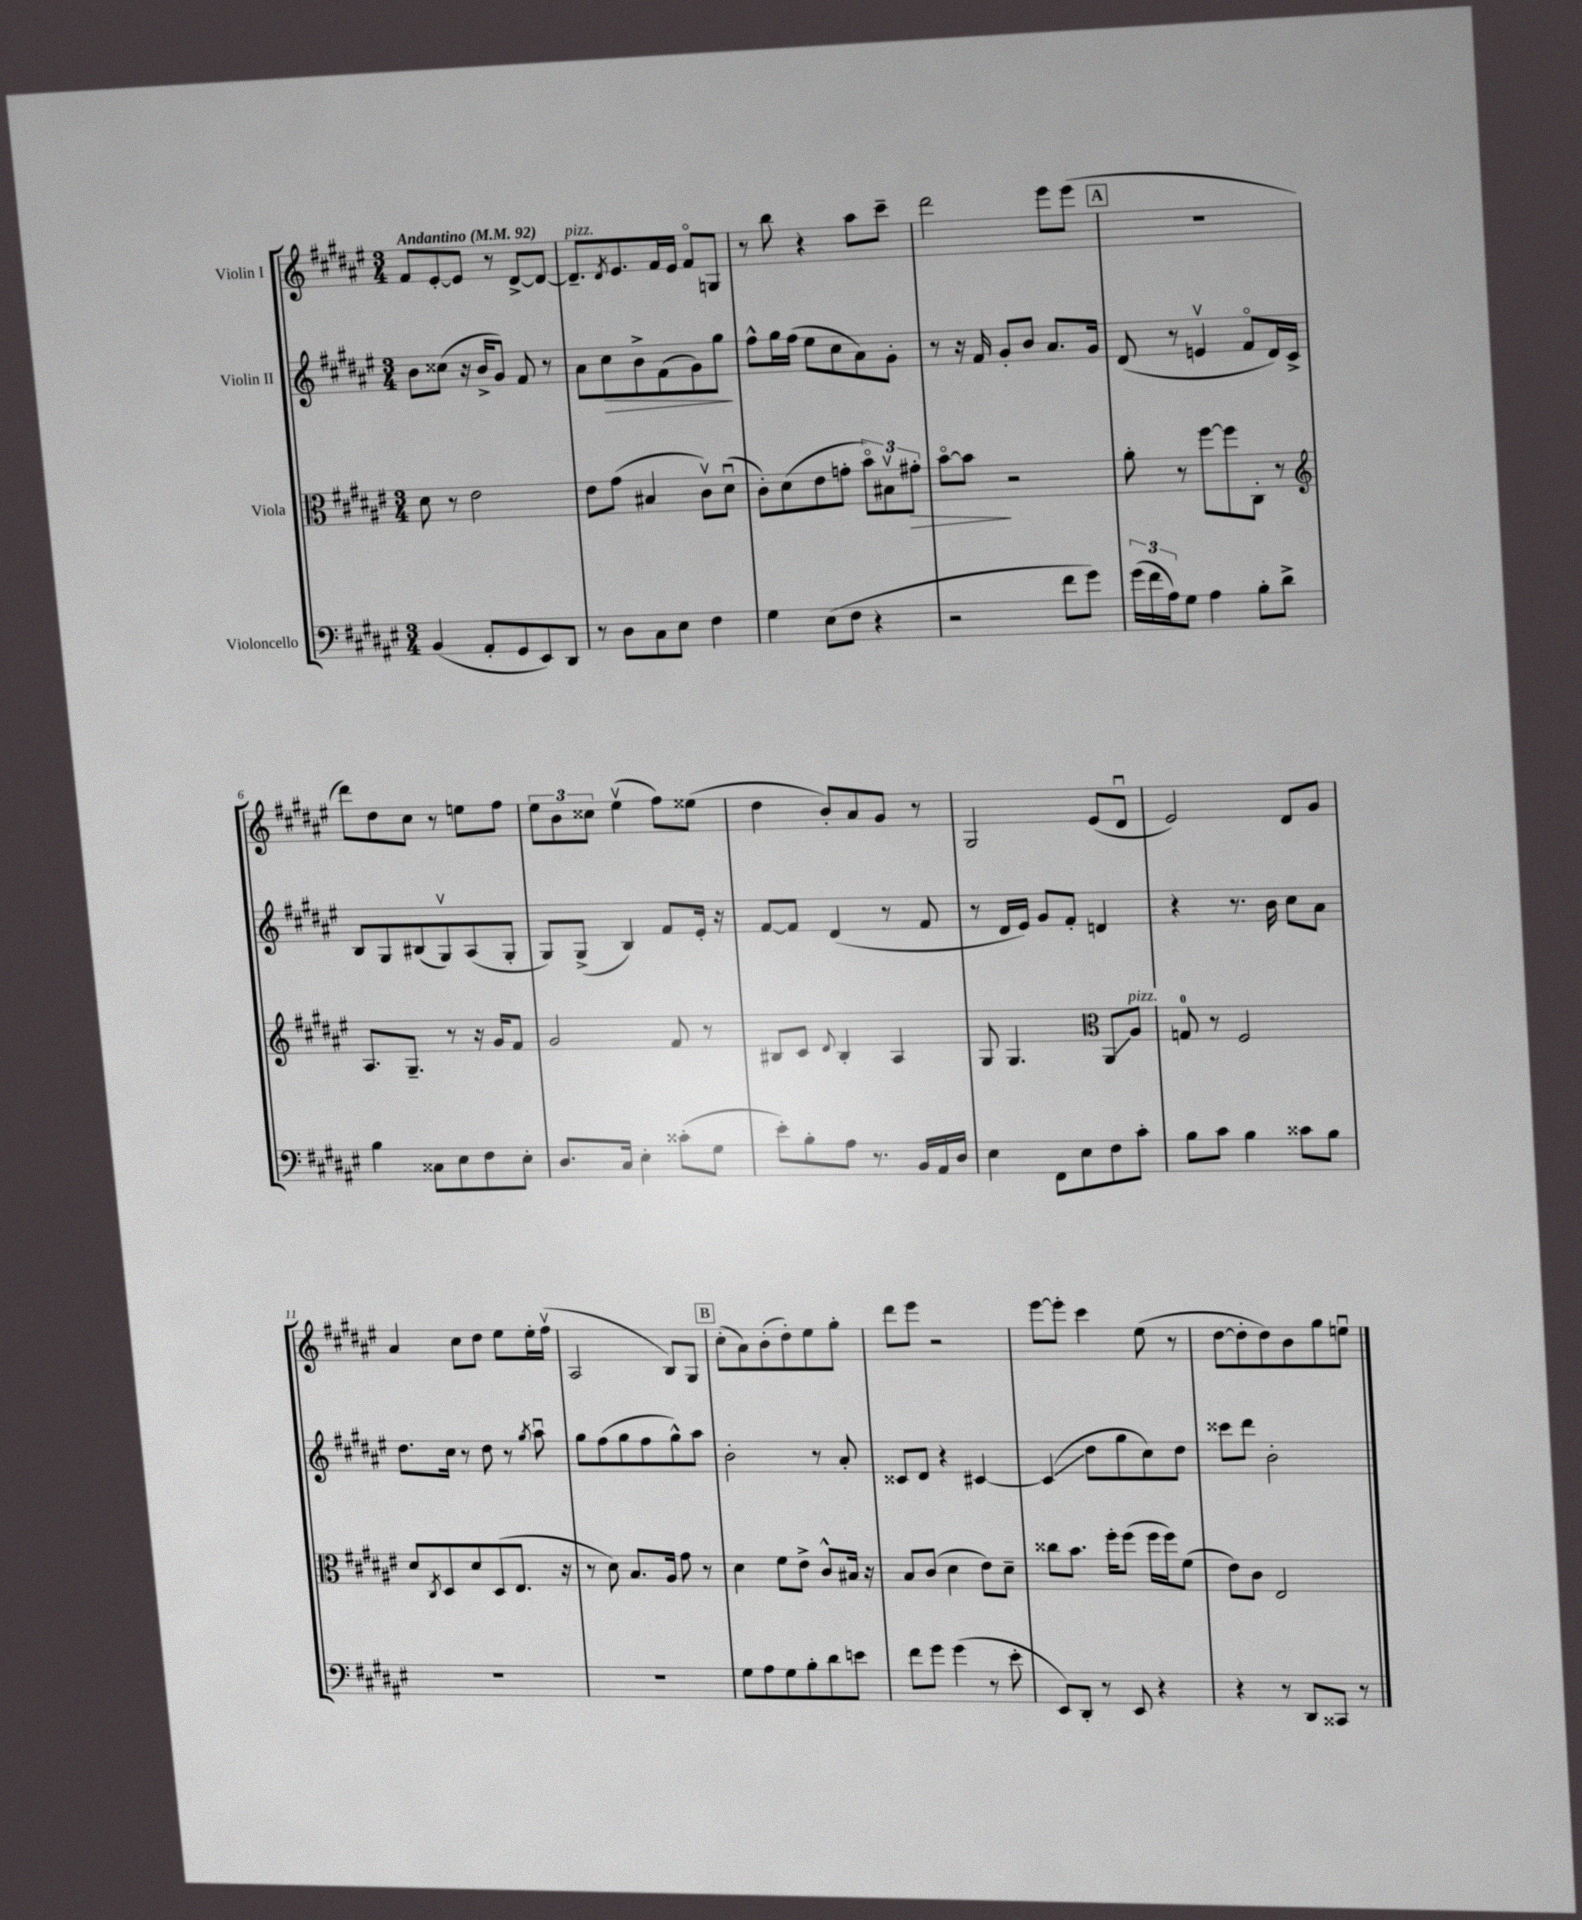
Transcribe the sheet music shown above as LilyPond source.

<<
\new StaffGroup <<
\new Staff = "s0" \with { instrumentName = "Violin I" } {
    \clef treble \key fis \major \numericTimeSignature \time 3/4 \tempo "Andantino" 4 = 92
    fis'8 eis'8~-. eis'8 r8 dis'8~-> dis'8~ |
    dis'8.--^\markup { \italic "pizz." } \acciaccatura { dis'8 } eis'8. fis'16 eis'16 fis'8\flageolet g8 |
    r8 b''8 r4 ais''8 cis'''8-- |
    dis'''2 eis'''8 eis'''8( |
    \mark \markup { \box "A" } R2. |
    dis'''8) dis''8 cis''8 r8 e''8 fis''8 |
    \tuplet 3/2 { eis''8 b'8 cisis''8 } eis''4\upbow( fis''8) eisis''8( |
    dis''4 b'8-.) ais'8 gis'8 r8 |
    gis2 eis'8( dis'8\downbow |
    eis'2) dis'8 gis'8 |
    ais'4 cis''8 dis''8 eis''8 eis''16-. fis''16\upbow( |
    ais2 b8) gis8 |
    \mark \markup { \box "B" } cis''8-.( ais'8) b'8-.( dis''8-.) eis''8 gis''8-. |
    dis'''8 eis'''8 r2 |
    eis'''8~ eis'''8-. cis'''4 eis''8( r8 |
    dis''8~ dis''8-. dis''8) b'8 gis''8 e''8\downbow \bar "|." |
}
\new Staff = "s1" \with { instrumentName = "Violin II" } {
    \clef treble \key fis \major \numericTimeSignature \time 3/4
    b'8 cisis''8( r16 b'16-> gis'8) fis'8 r8 |
    ais'8 cis''8\> b'8-> fis'8( gis'8) gis''8\! |
    fis''8-^ gis''16 fis''16( eis''8 cis''8 ais'8) gis'8-. |
    r8 r16 fis'16 gis'8-. b'8 ais'8. gis'16 |
    \mark \markup { \box "A" } dis'8( r8 e'4\upbow fis'8\flageolet dis'16) cis'16-> |
    b8 gis8 bis8( gis8\upbow) ais8( gis8-. |
    gis8) gis8->( b4) fis'8 eis'16-. r16 |
    fis'8~ fis'8 dis'4( r8 fis'8 |
    r8 dis'16 eis'16) gis'8 fis'8-. d'4 |
    r4 r8. b'16 cis''8 ais'8 |
    dis''8. cis''16 r8 dis''8 r8 \acciaccatura { gis''8 } ais''8\downbow |
    gis''8 fis''8( gis''8 fis''8 gis''8-^) ais''8 |
    \mark \markup { \box "B" } b'2-. r8 ais'8-. |
    cisis'8 dis'8 r4 cis'4~ |
    cis'4\glissando( dis''8 gis''8 cis''8) dis''8 |
    cisis'''8 dis'''8 b'2-. \bar "|." |
}
\new Staff = "s2" \with { instrumentName = "Viola" } {
    \clef alto \key fis \major \numericTimeSignature \time 3/4
    dis'8 r8 eis'2 |
    eis'8 gis'8( bis4 cis'8\upbow) dis'8\downbow( |
    cis'8-.) dis'8( eis'8 g'8-. \tuplet 3/2 { b'8\flageolet) bis8\upbow gis'8-.\> } |
    b'8~\flageolet b'8\! r2 |
    \mark \markup { \box "A" } ais'8-. r8 fis''8~ fis''8 cis8-. r8 |
    \clef treble ais8. gis8.-- r8 r16 gis'16 fis'8 |
    gis'2 fis'8 r8 |
    bis8 cis'8 \appoggiatura { dis'8 } bis4-. ais4 |
    gis8 gis4. \clef alto ais,8\glissando ais8^\markup { \italic "pizz." } |
    g8-0 r8 fis2 |
    dis'8 \acciaccatura { cis8 } dis8 dis'8 dis8( eis8. r16 |
    r8 dis'8) b8. ais16 gis'8 r8 |
    \mark \markup { \box "B" } dis'4 fis'8 eis'8-> cis'8-^ bis16 r16 |
    b8 cis'8( dis'4 eis'8) dis'8-- |
    cisis''8 b'8. fis''16-. fis''8( fis''16 fis''16) fis'8( |
    eis'8) cis'8 eis2 \bar "|." |
}
\new Staff = "s3" \with { instrumentName = "Violoncello" } {
    \clef bass \key fis \major \numericTimeSignature \time 3/4
    b,4( ais,8-. gis,8 eis,8) dis,8 |
    r8 dis8 cis8 eis8 fis4 |
    gis4 eis8( fis8 r4 |
    r2 fis'8 gis'8) |
    \mark \markup { \box "A" } \tuplet 3/2 { gis'16( fis'16 ais16) } gis8 ais4 b8-. dis'8-> |
    b4 cisis8 eis8 fis8 eis8-. |
    dis8. cis16 eis4-. cisis'8-.( gis8 |
    eis'8-.) b8-. ais8 r8. b,16 ais,16 dis16 |
    eis4 fis,8 eis8 fis8 cis'8-. |
    b8 cis'8 b4 cisis'8 b8 |
    R2. |
    R2. |
    \mark \markup { \box "B" } gis8 ais8 gis8 b8-. dis'8 e'8 |
    fis'8 gis'8 gis'4( r8 eis'8-. |
    eis,8) dis,8-. r8 eis,8 r4 |
    r4 r8 dis,8 cisis,8 r8 \bar "|." |
}
>>
>>
